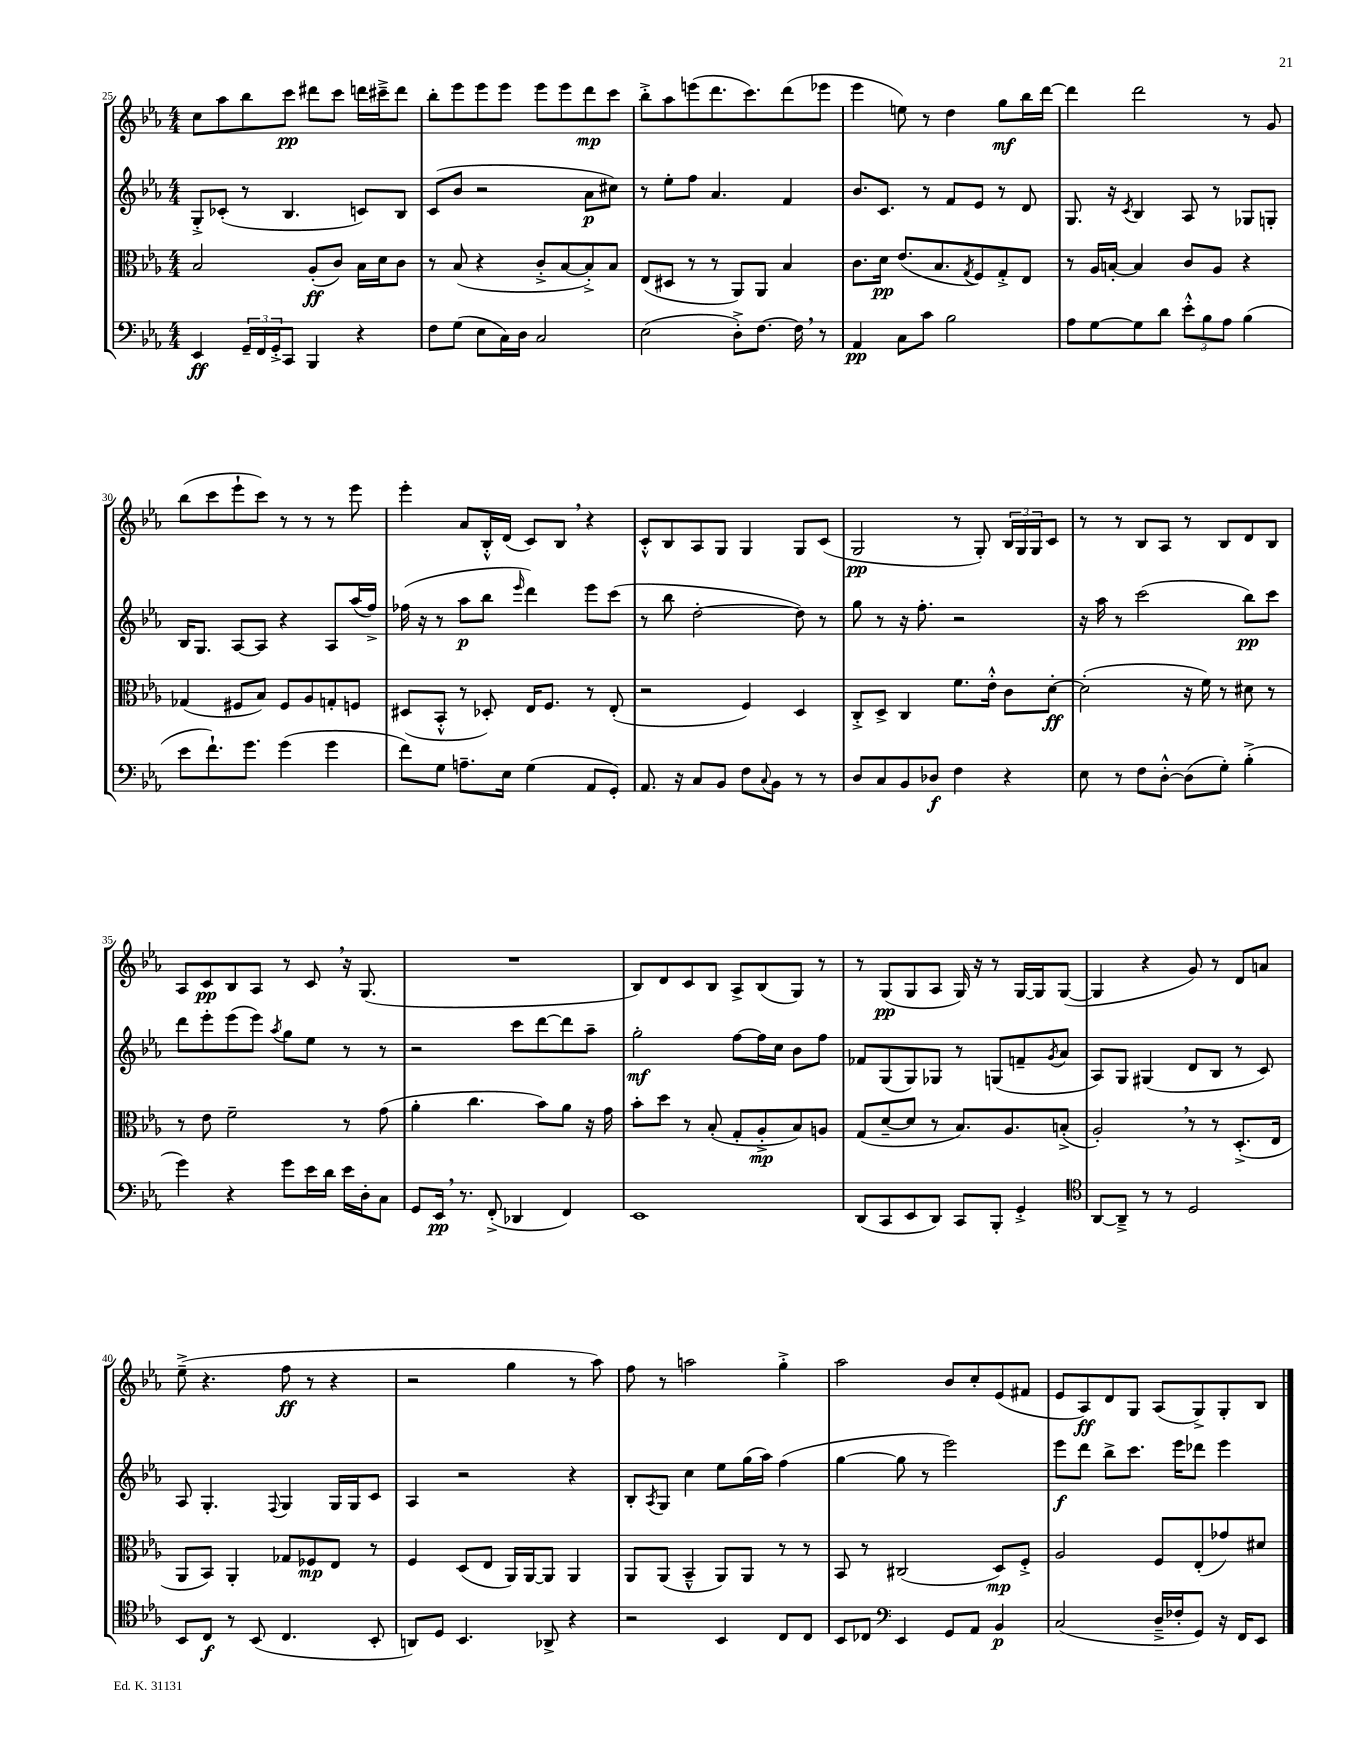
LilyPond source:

<<
\new StaffGroup <<
\new Staff = "s0" {
    \clef treble \key ees \major \numericTimeSignature \time 4/4
    c''8 aes''8 bes''8 c'''8\pp dis'''8 c'''8 d'''16 cis'''16---> d'''8 |
    bes''8-. ees'''8 ees'''8 ees'''8 ees'''8 ees'''8 d'''8\mp c'''8 |
    bes''8-.-> aes''8 e'''8( d'''8. c'''8.) d'''8( ees'''8 |
    ees'''4 e''8) r8 d''4 g''8\mf bes''16 d'''16~ |
    d'''4 d'''2 r8 g'8 |
    bes''8( c'''8 ees'''8-! c'''8) r8 r8 r8 ees'''8 |
    ees'''4-. aes'8 bes16-.-^ d'16( c'8) bes8 \breathe r4 |
    c'8-.-^ bes8 aes8 g8 g4 g8 c'8( |
    g2\pp r8 g8-.) \tuplet 3/2 { bes16 g16 g16 } c'8 |
    r8 r8 bes8 aes8 r8 bes8 d'8 bes8 |
    aes8 c'8\pp bes8 aes8 r8 c'8 \breathe r16 g8.( |
    R1 |
    bes8) d'8 c'8 bes8 aes8-> bes8( g8) r8 |
    r8 g8\pp( g8 aes8 g16) r16 r8 g16~ g16 g8~( |
    g4 r4 g'8) r8 d'8 a'8 |
    ees''8--->( r4. f''8\ff r8 r4 |
    r2 g''4 r8 aes''8) |
    f''8 r8 a''2 g''4-.-> |
    aes''2 bes'8 c''8-. ees'8( fis'8 |
    ees'8 aes8\ff) d'8 g8 aes8( g8->) g8-. bes8 \bar "|." |
}
\new Staff = "s1" {
    \clef treble \key ees \major \numericTimeSignature \time 4/4
    g8-.-> ces'8-.( r8 bes4. c'8) bes8 |
    c'8( bes'8 r2 aes'8\p cis''8) |
    r8 ees''8-. f''8 aes'4. f'4 |
    bes'8. c'8. r8 f'8 ees'8 r8 d'8 |
    g8. r16 \acciaccatura { c'8 } bes4 aes8 r8 ges8 g8-. |
    bes16 g8. aes8~ aes8 r4 aes8 aes''16( f''16->) |
    fes''16( r16 r8 aes''8\p bes''8 \grace { ees'''16 } d'''4) ees'''8 c'''8( |
    r8 bes''8 d''2~-. d''8) r8 |
    g''8 r8 r16 f''8.-. r2 |
    r16 aes''16 r8 c'''2( bes''8\pp) c'''8 |
    d'''8 ees'''8-. ees'''8( ees'''8) \acciaccatura { aes''8 } g''8 ees''8 r8 r8 |
    r2 c'''8 d'''8~ d'''8 aes''8-- |
    g''2-.\mf f''8~ f''16 c''16 bes'8 f''8 |
    fes'8 g8( g8) ges8 r8 g8( f'8-- \acciaccatura { g'8 } aes'8 |
    aes8) g8 gis4( d'8 bes8 r8 c'8) |
    aes8 g4.-. \appoggiatura { f8 } g4 g16 g16 c'8 |
    aes4 r2 r4 |
    bes8-. \acciaccatura { aes8 } g8 c''4 ees''8 g''16( aes''16) f''4( |
    g''4~ g''8 r8 ees'''2) |
    ees'''8\f d'''8 bes''8-> c'''8. ees'''16 des'''8 ees'''4 \bar "|." |
}
\new Staff = "s2" {
    \clef alto \key ees \major \numericTimeSignature \time 4/4
    bes2 aes8-.\ff( c'8) bes16 d'16 c'8 |
    r8 bes8( r4 c'8-.-> bes8~ bes8-.->) bes8 |
    ees8( dis8 r8 r8 aes,8) aes,8 bes4 |
    c'8. d'16\pp ees'8.( bes8. \acciaccatura { g8 } f8) g8-.-> ees8 |
    r8 aes16 b16~-. b4 c'8 aes8 r4 |
    ges4( fis8 bes8) fis8 aes8 g8-. f8 |
    dis8( bes,8-.-^ r8 des8-.) ees16 f8. r8 ees8-.( |
    r2 f4) d4 |
    c8-.-> d8-> c4 f'8. ees'16-.-^ c'8 d'8~-.\ff |
    d'2-.( r16 f'16) r8 dis'8 r8 |
    r8 ees'8 f'2-- r8 g'8( |
    aes'4-. c''4. bes'8) aes'8 r16 g'16 |
    bes'8-. d''8 r8 bes8-.( g8-. aes8-.->\mp bes8) a8 |
    g8( d'8~-- d'8 r8 bes8.) aes8. b8-.->( |
    aes2-.) \breathe r8 r8 d8.-.->( ees16 |
    aes,8 bes,8) aes,4-. ges8 fes8\mp ees8 r8 |
    f4 d8( ees8 aes,16) aes,16~ aes,8 aes,4 |
    aes,8 aes,8( bes,4---^ aes,8) aes,8 r8 r8 |
    bes,8 r8 cis2( d8\mp) f8-.-> |
    aes2 f8 ees8-.( ges'8) dis'8 \bar "|." |
}
\new Staff = "s3" {
    \clef bass \key ees \major \numericTimeSignature \time 4/4
    ees,4\ff \tuplet 3/2 { g,16-- f,16 g,16-.-> } c,8 bes,,4 r4 |
    f8 g8( ees8 c16) d16 c2 |
    ees2( d8-.->) f8.~ f16 \breathe r8 |
    aes,4\pp c8 c'8 bes2 |
    aes8 g8~ g8 d'8 \tuplet 3/2 { ees'8-.-^ bes8 aes8 } bes4( |
    ees'8 f'8.-!) g'8. g'4( g'4 |
    f'8) g8 a8.-- ees16 g4( aes,8 g,8-.) |
    aes,8. r16 c8 bes,8 f8 \appoggiatura { c8 } bes,8 r8 r8 |
    d8 c8 bes,8 des8\f f4 r4 |
    ees8 r8 f8 d8~-.-^ d8( g8-.) bes4-.->( |
    g'4) r4 g'8 ees'16 d'16 ees'16 d16-. c8 |
    g,8 ees,16\pp \breathe r8. f,8-.->( des,4 f,4) |
    ees,1 |
    d,8( c,8 ees,8 d,8) c,8 bes,,8-. g,4-.-> |
    \clef tenor aes,8~ aes,8---> r8 r8 d2 |
    bes,8 c8\f r8 bes,8( c4. bes,8-. |
    a,8) d8 bes,4. aes,8-> r4 |
    r2 bes,4 c8 c8 |
    bes,8 ces8 \clef bass ees,4 g,8 aes,8 bes,4\p |
    c2( d16---> fes16-. g,8) r16 f,16 ees,8 \bar "|." |
}
>>
>>
\layout { \context { \Score currentBarNumber = #25 } }
